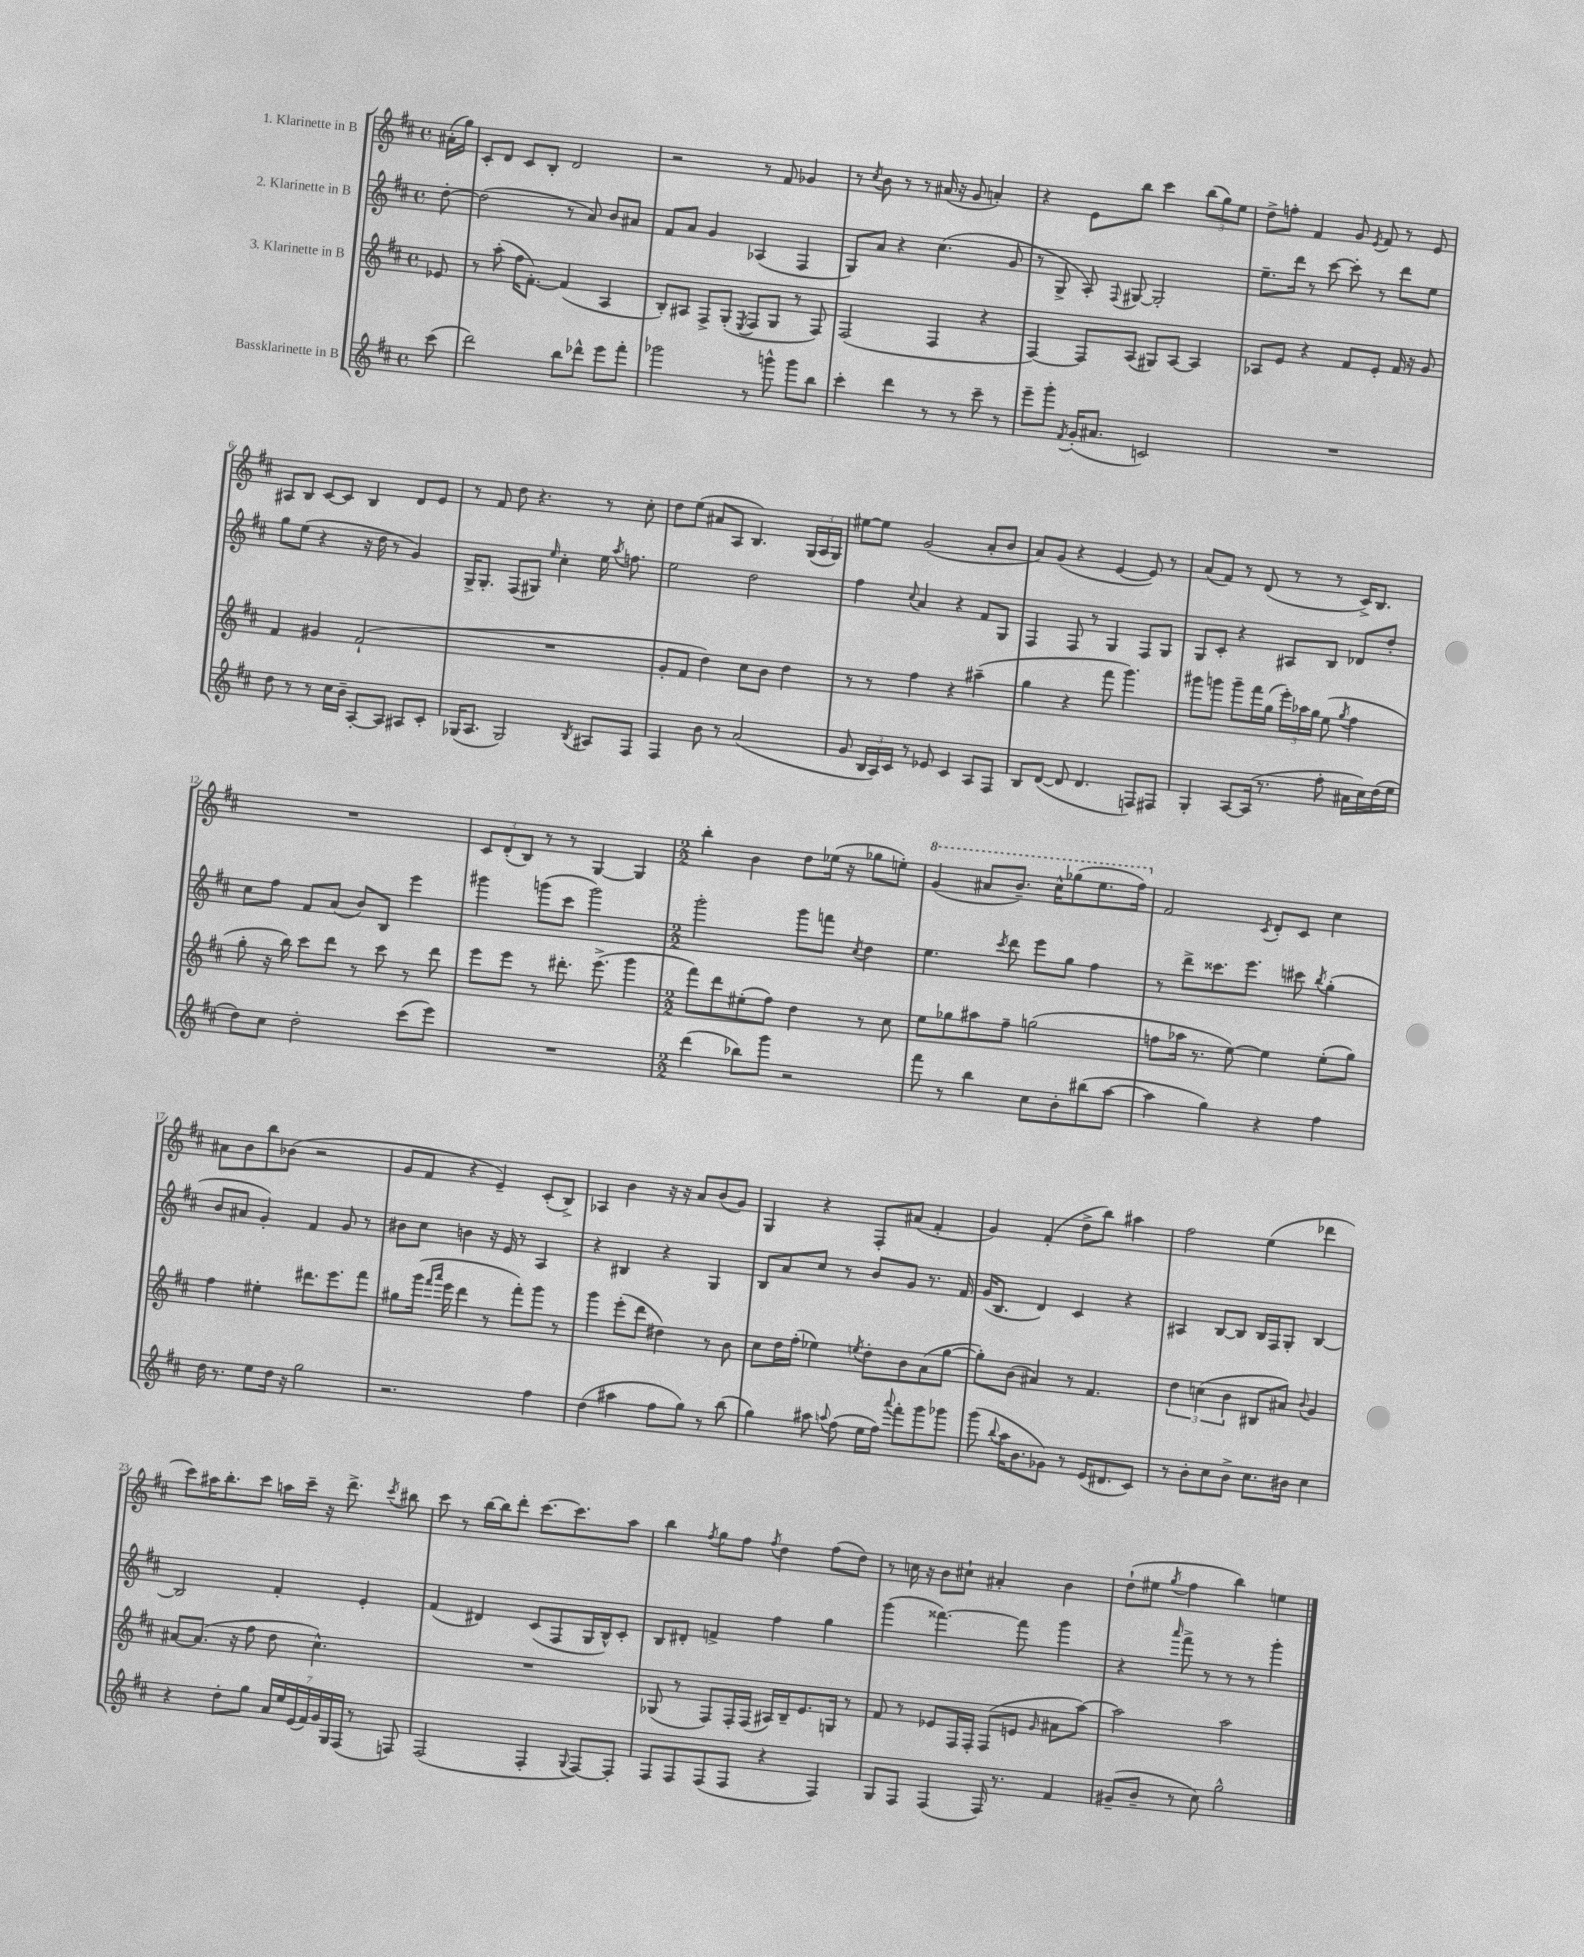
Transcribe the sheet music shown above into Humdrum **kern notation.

**kern	**kern	**kern	**kern
*staff4	*staff3	*staff2	*staff1
*clefG2	*clefG2	*clefG2	*clefG2
*k[f#c#]	*k[f#c#]	*k[f#c#]	*k[f#c#]
*M4/4	*M4/4	*M4/4	*M4/4
*met(c)	*met(c)	*met(c)	*met(c)
(8ccc#\	8e-/	[8dd'\	(16a#'\LL
.	.	.	16gg\JJ)
=	=	=	=
2ddd\)	8r	(2dd\]	8c#'/L
.	(8aa'\	.	8d/J
.	16ff#\LK	.	8c#/L
.	[8.f#'\J)	.	.
.	.	.	8B'/J
8bb\L	(4f#/]	8r	2d/
8ddd-^^\J	.	8a/)	.
8eee\L	4A/	8b/L	.
8fff#'\J	.	8a#/J	.
=	=	=	=
2ggg-\	8B'/L)	8f#/L	2r
.	8A#/J	8a/J	.
.	8F#^/L	4g/	.
.	(8G'/J	.	.
.	8qE/	.	.
8r	8F#/L	(4A-/	8r
8ggg^^\	8G/J	.	8f#/
8ggg\L	8r	4F#/	4g-/
8bb\J	8F#/)	.	.
=	=	=	=
4ccc#'\	(2F#/	8G/L)	8r
.	.	.	8qcc#/
.	.	8a/J	8b\
4ddd\	.	4r	8r
.	.	.	8r
8r	4F#/	(4.cc#\	(16a#/
.	.	.	16r
8r	.	.	8g/
8ccc#~\	4r	.	4a'/)
8r	.	8g/	.
=	=	=	=
8eee~\L	[4F#/)	8r	4r
8ggg'\J	.	8G^/	.
8qf#/	.	.	.
(16g'/LK	8F#/]L	8A'/)	8e\L
8.a#/J	.	.	.
.	.	8qqF#/	.
.	(8A/J	[8G#/	8bb\J
2c/)	8G#/L)	2G#'/]	4ccc#\
.	[8A/J	.	.
.	4A/]	.	(12bb\L
.	.	.	12gg\)
.	.	.	12ee\J
=	=	=	=
1r	8A-/L	8.ee~\L	8dd^\L
.	8e/J	.	8ff'\J
.	.	16ddd\Jk	.
.	4r	8r	4f#/
.	.	[8ccc#\	.
.	8f#/L	8ccc#'\]	8g/
.	.	.	8qe/
.	8e'/J	8r	8f#/
.	16f#/	8ddd\L	8r
.	16r	.	.
.	8g/	8ee\J	8e/
=	=	=	=
8dd\	4f#/	8gg\L	8A#/L
8r	.	(8ee\J	8B/J
8r	4g#/	4r	[8c#/L
16cc#\LL	.	.	8c#/]J
16b~\JJ	.	.	.
[8A'/L	(2f#`/	16r	4B/
.	.	16dd\	.
8A/]J	.	8r	.
8A#/L	.	4g/)	8d/L
8c#'/J	.	.	8e/J
=	=	=	=
(16G-/LK	1r	16G^/LK	8r
8.A/J	.	8.G'/J	.
.	.	.	8f#/
2G-/)	.	(8F#/L	8dd\
.	.	8G#/J)	4.r
.	.	16qqee/	.
.	.	4cc#'\	.
8qB/	.	.	.
8A#/L	.	16ee\	8r
.	.	8qaa/	.
.	.	8.ff\	.
8F#/J	.	.	8cc#'\
=	=	=	=
4F#/	8g'/L	2ee\	8dd\L
.	8f#/J	.	(8ee\J
8b\	4dd\)	.	8a#/L
8r	.	.	8A/J
(2a/	8cc#\L	2dd\	4.B/)
.	8b\J	.	.
.	4dd\	.	.
.	.	.	(24G/LL
.	.	.	24A/
.	.	.	24G/JJ)
=	=	=	=
8g/	8r	4ff#\	[8ee#\L
24B/LL	8r	.	8ee#\]J
24A/)	.	.	.
24c#/JJ	.	.	.
.	.	8qqcc#/	.
8r	4ff#\	4a/	(2g/
8e-/	.	.	.
4c#/	4r	4r	.
8A/L	(4aa#~\	8f#/L	8a'/L
8F#/J	.	8G/J	8b/J
=	=	=	=
8B/L	4gg\	4F#/	8a/L)
([8d/J	.	.	(8g/J
8d/]	4r	8F#/	4r
4.d/	.	8r	.
.	8fff#\	4G/	[4e/
.	4.ggg\)	.	.
8F/L)	.	8F#/L	8e/])
8F#/J	.	8G/J	8r
=	=	=	=
4G'/	8ggg#\L	8G/L	(8a/L
.	8ggg\J	8c#'/J	8f#/J)
[8A/L	8ggg~\L	4r	8r
(16A/]Jk	16fff#\L	.	(8d/
8.r	(16gg\JJ	.	.
.	24eee'\LL)	8A#/L	8r
.	24aa-\	.	.
.	24gg\JJ	.	.
8ff#'\	(8ee\	8B/J	8r
.	8qgg/	.	.
16a#\LL	4ff#\	8d-/L	16c#^/LK)
16cc#\)	.	.	8.B/J
(16dd\	.	8dd'/J	.
16ee\JJ	.	.	.
=	=	=	=
8dd\L)	8gg'\	8cc#\L	1r
8cc#\J	16r	8ff#\J	.
.	16bb\)	.	.
2dd'\	8ccc#\L	8f#/L	.
.	8ddd\J	(8a/J	.
.	8r	8b/L)	.
.	8ccc#\	8B/J	.
(8ccc#\L	8r	4eee\	.
8eee\J)	8ddd\	.	.
=	=	=	=
1r	8eee\L	4ggg#\	12c#/L
.	.	.	(12d'/
.	8eee\J	.	.
.	.	.	12B/J)
.	8r	(8ggg\L	8r
.	8.ddd#'\	8ccc#\J	8r
.	.	2ggg\)	[4G/
.	(8.eee^\	.	.
.	4ggg\	.	4G/]
=	=	=	=
*M2/2	*M2/2	*M2/2	*M2/2
(4ddd\	8fff#\L)	2ggg'\	4bb'\
.	8ddd\	.	.
8bb-\L)	(8ee#'\	.	4b\
8ggg\J	8ff#\J)	.	.
2r	4dd\	8ggg\L	8dd\L
.	.	8fff\J	(16ee-\Jk
.	.	.	16r
.	.	8qcc#/	.
.	8r	4dd\	8gg-\L
.	8cc#\	.	8ee'\J)
=	=	=	=
8fff#\	8ee\L	4.ee\	(4gg/
8r	8gg-\	.	.
4bb\	8aa#\	.	8aa#/L
.	.	8qccc#/	.
.	8ff#~\J	8ddd\	8.bb~/J)
8cc#\L	(2gg\	8eee\L	.
.	.	.	16ccc#^^\LK
8b'\	.	8gg\J	(8ggg-\
(8bb#\	.	4ff#\	8.eee\
[8aa\J	.	.	.
.	.	.	16fff#\Jk)
=	=	=	=
4aa\]	8ff\L	8r	2f#/
.	16aa-\Jk	8ddd^\L	.
.	8.r	.	.
4gg\)	.	8.ccc##\	.
.	[8ee\)	.	.
.	.	8.eee\J	.
.	.	.	8qc#/
4r	4ee\]	.	8d'/L
.	.	8ccc#\	8c#/J
.	.	8qbb/	.
4ff#\	(8ee'\L	(4gg'\	4cc#\
.	8gg\J)	.	.
=	=	=	=
16dd\	4ff#\	8b/L	8a#\L
8.r	.	.	.
.	.	8a#/J	8b\
8ee\L	4ee#'\	4g'/)	8bb\
16dd\Jk	.	.	(8b-\J
16r	.	.	.
2gg\	8.ddd#\L	4f#/	2r
.	8.eee\	.	.
.	.	8g/	.
.	8fff#\J	8r	.
=	=	=	=
2.r	8gg#\L	8b#\L	8g/L
.	(16ggg\Jk	8cc#\J	8f#/J
.	16qqfff#/LL	.	.
.	16qqaaa/JJ	.	.
.	16eee\	.	.
.	4ddd\	4b\	4r
.	8r	16r	4e~/)
.	.	16e/	.
.	8fff#'\L)	8r	.
4ff#\	8ggg\J	4A/	(8c#'/L
.	8r	.	8B^/J)
=	=	=	=
(4dd\	4ggg\	4r	4A-/
4aa#\	(8eee'\L	4B#/	4b\
.	8ddd\J	.	.
8ff#\L	4dd#\)	4r	16r
.	.	.	16r
8gg\J)	.	.	8a/L
8r	8r	4G/	(8b/
(8bb\	8b\	.	8g/J)
=	=	=	=
4gg\)	8cc#\L	8B/L	4G/
.	16dd\L	8a/	.
.	(16ff#'\JJ	.	.
8aa#\	4ee-\)	8cc#/J	4r
8qqaa/	.	.	.
(8ff#\	.	8r	.
.	8qee/	.	.
16ee\LL	8dd'\L	8b/L	8F#'/L
16ff#\JJ)	.	.	.
8qqaaa/	.	.	.
8fff#'\L	8b\	8g/J	(8a#/J
8ggg\	(8a\	8.r	4f#'/
8ggg-\J	[8gg\J	.	.
.	.	16f#/	.
=	=	=	=
(8ggg\	8gg'\]L)	(16g/LK	4g/)
.	.	8.B/J	.
8qqbb/	.	.	.
16aa\LK	(8b\J	.	.
8.b\	.	.	.
.	4a#/)	4d/)	(4f#'/
8g-\J)	.	.	.
8r	8r	4c#/	8dd^\L
(16e/LK	4.f#/	.	8bb\J)
8.d#/	.	.	.
.	.	4r	4aa#\
8c#/J)	.	.	.
=	=	=	=
8r	6dd\	4A#/	2ff#\
8b'\L	.	.	.
.	(6cc\	.	.
8cc#\	.	[8B/L	.
.	6b\	.	.
8b^\J	.	8B/]J	.
8.cc#\L	8B#/L	16B/LL	(4ee\
.	.	16F#/J	.
.	8a#/J)	8G'/J	.
16b#\Jk	.	.	.
.	8qqb/	.	.
4cc#\	4g/	[4B/	4ddd-\
=	=	=	=
4r	[8a#/L	2B/]	8ccc#\L)
.	(8.a#/]J	.	16aa#\K
.	.	.	8.bb'\
8dd'\L	.	.	.
.	16r	.	.
8gg\J	8ff#\	.	8ccc#\J
28a/LL	8dd\	4f#'/	16aa\LL
28ee/	.	.	.
.	.	.	16ccc#~\JJ
(28e/	.	.	.
28f#/)	.	.	.
.	4.cc#^^\)	.	16r
28g/	.	.	.
28G/	.	.	.
.	.	.	8.ddd^\
(28F#/JJ	.	.	.
8r	.	4e'/	.
.	.	.	8qccc#/
8F/)	.	.	8bb#\
=	=	=	=
(2F#/	1r	(4f#/	8ccc#\
.	.	.	8r
.	.	4d#/)	[16bb\LL
.	.	.	16bb\]J
.	.	.	8ddd'\J
4F#'/	.	(8c#/L	[8.ccc#\L
.	.	8F#/	.
.	.	.	8.ccc#\]
8qqG/	.	.	.
[8F#/L)	.	16G/L	.
.	.	16B^^/J)	.
8F#'/]J	.	8c#'/J	8aa\J
=	=	=	=
8F#/L	(8G-/	8B/L	4bb\
8F#/	8r	8d#'/J	.
.	.	.	8qff#/
(8F#/	8F#/L)	4f^/	8gg\L
8F#/J	16F#'/L	.	8ff#\J
.	(16F#/JJ	.	.
.	.	.	8qff#/
4r	16A#/LL)	4ff#\	4dd\
.	16B~/J	.	.
.	8.e/	.	.
4F#/)	.	4gg\	(8ff#\L
.	16G/Jk	.	.
.	8r	.	8dd\J)
=	=	=	=
8G/L	8f#/	(4ggg\	8r
8F#/J	8r	.	16cc\
.	.	.	16r
(4F#/	8e-/L	[4.fff##\)	8b\L
.	16F#/L	.	8cc#`\J
.	16F#'/JJ	.	.
16F#/)	(8F#/L	.	4a#'/
8.r	.	.	.
.	8e/J	8fff##\]	.
.	16qqg/	.	.
4f#/	8a#\L	4ggg\	4b\
.	[8aa\J)	.	.
=	=	=	=
(8g#~/L	2aa\]	4r	(8dd`\L
8b~/J	.	.	8ee#\J
.	.	16qqaaa/	8qgg/
8r	.	8fff#^\	4ff#\
8cc#\)	.	8r	.
2gg^^\	2aa\	8r	4bb\)
.	.	8r	.
.	.	4ggg'\	4ee\
==	==	==	==
*-	*-	*-	*-
